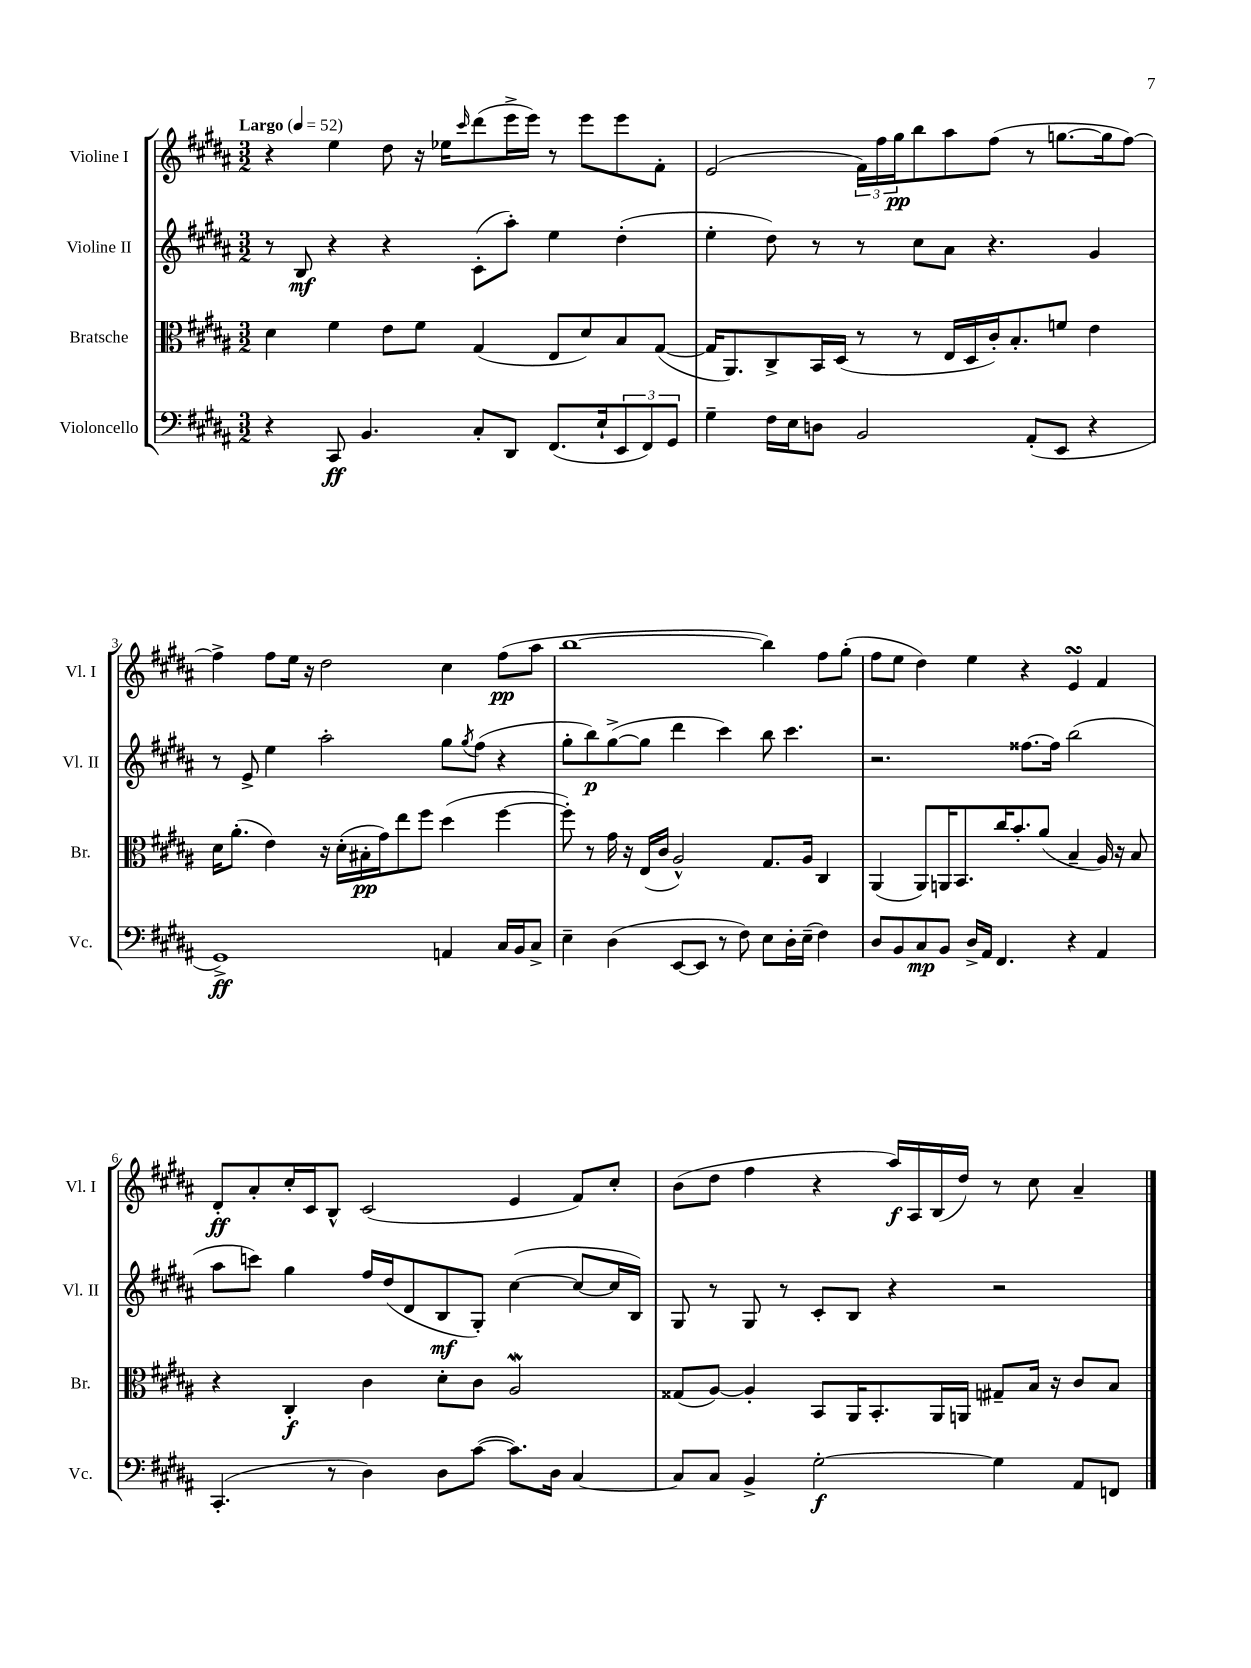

**kern	**dynam	**kern	**dynam	**kern	**dynam	**kern	**dynam
*part4	*part4	*part3	*part3	*part2	*part2	*part1	*part1
*staff4	*staff4	*staff3	*staff3	*staff2	*staff2	*staff1	*staff1
*I"Violoncello	*	*I"Bratsche	*	*I"Violine II	*	*I"Violine I	*
*I'Vc.	*	*I'Br.	*	*I'Vl. II	*	*I'Vl. I	*
*clefF4	*	*clefC3	*	*clefG2	*	*clefG2	*
*k[f#c#g#d#a#]	*	*k[f#c#g#d#a#]	*	*k[f#c#g#d#a#]	*	*k[f#c#g#d#a#]	*
*M3/2	*	*M3/2	*	*M3/2	*	*M3/2	*
*MM52	*	*MM52	*	*MM52	*	*MM52	*
=1	=1	=1	=1	=1	=1	=1	=1
!	!	!	!	!	!	!LO:TX:a:B:t=Largo	!
4r	.	4d#\	.	8r	.	4r	.
.	.	.	.	8B/	mf	.	.
8CC#/	ff	4f#\	.	4r	.	4ee\	.
4.BB/	.	.	.	.	.	.	.
.	.	8e\L	.	4r	.	8dd#\	.
.	.	8f#\J	.	.	.	16r	.
.	.	.	.	.	.	16ee-X\KL	.
.	.	.	.	.	.	16qqccc#/	.
8C#'/L	.	(4G#/	.	(8c#'\L	.	(8ddd#\	.
8DD#/J	.	.	.	8aa#'\J)	.	16eee^\L	.
.	.	.	.	.	.	16eee\JJ)	.
(8.FF#/L	.	8E/L	.	4ee\	.	8r	.
.	.	8d#/)	.	.	.	8eee\L	.
16E`/k	.	.	.	.	.	.	.
12EE/	.	8B/	.	(4dd#'\	.	8eee\	.
12FF#/)	.	.	.	.	.	.	.
.	.	([8G#/J	.	.	.	8f#'\J	.
12GG#/J	.	.	.	.	.	.	.
=2	=2	=2	=2	=2	=2	=2	=2
4G#~\	.	16G#/KL]	.	4ee'\	.	(2e/	.
.	.	8.AA#/)	.	.	.	.	.
16F#\LL	.	8C#^/	.	8dd#\)	.	.	.
16E\J	.	.	.	.	.	.	.
8Dn\J	.	16BB/L	.	8r	.	.	.
.	.	(16D#/JJ	.	.	.	.	.
2BB/	.	8r	.	8r	.	24f#\LL)	.
.	.	.	.	.	.	24ff#\	.
.	.	.	.	.	.	24gg#\J	pp
.	.	8r	.	8cc#\L	.	8bb\	.
.	.	16E/LL	.	8a#\J	.	8aa#\	.
.	.	16D#/	.	.	.	.	.
.	.	16c#'/J)	.	4.r	.	(8ff#\J	.
.	.	8.B'/	.	.	.	.	.
(8AA#'/L	.	.	.	.	.	8r	.
8EE/J	.	8fn/J	.	.	.	[8.ggn\L	.
4r	.	4e\	.	4g#/	.	.	.
.	.	.	.	.	.	16gg\k]	.
.	.	.	.	.	.	[8ff#\J)	.
!!LO:LB:g=z
=3	=3	=3	=3	=3	=3	=3	=3
1GG#^)	ff	16d#\KL	.	8r	.	4ff#^\]	.
.	.	(8.a#'\J	.	.	.	.	.
.	.	.	.	8e^/	.	.	.
.	.	4e\)	.	4ee\	.	8ff#\L	.
.	.	.	.	.	.	16ee\Jk	.
.	.	.	.	.	.	16r	.
.	.	16r	.	2aa#'\	.	2dd#\	.
.	.	(16d#'\LL	.	.	.	.	.
.	.	16B#X'\	pp	.	.	.	.
.	.	16g#\J)	.	.	.	.	.
.	.	8ee\	.	.	.	.	.
.	.	8ff#\J	.	.	.	.	.
4AAn/	.	(4dd#\	.	8gg#\L	.	4cc#\	.
.	.	.	.	8qgg#/	.	.	.
.	.	.	.	(8ff#\J	.	.	.
16C#/LL	.	[4ff#\	.	4r	.	(8ff#\L	pp
16BB/J	.	.	.	.	.	.	.
8C#^/J	.	.	.	.	.	8aa#\J	.
=4	=4	=4	=4	=4	=4	=4	=4
4E~\	.	8ff#'\])	.	8gg#'\L	.	[1bb	.
.	.	8r	.	8bb\)	p	.	.
(4D#\	.	16g#\	.	([8gg#^\	.	.	.
.	.	16r	.	.	.	.	.
.	.	(16E/LL	.	8gg#\J]	.	.	.
.	.	16c#/JJ	.	.	.	.	.
[8EE/L	.	2A#^^/)	.	4ddd#\	.	.	.
8EE/J]	.	.	.	.	.	.	.
8r	.	.	.	4ccc#\)	.	.	.
8F#\)	.	.	.	.	.	.	.
8E\L	.	8.G#/L	.	8bb\	.	4bb\])	.
16D#'\L	.	.	.	4.ccc#\	.	.	.
(16E~\JJ	.	16A#/Jk	.	.	.	.	.
4F#\)	.	4C#/	.	.	.	8ff#\L	.
.	.	.	.	.	.	(8gg#'\J	.
=5	=5	=5	=5	=5	=5	=5	=5
8D#/L	.	(4AA#/	.	2.r	.	8ff#\L	.
8BB/	.	.	.	.	.	8ee\J	.
8C#/	mp	8AA#/L)	.	.	.	4dd#\)	.
8BB/J	.	16AAn/K	.	.	.	.	.
.	.	8.BB/	.	.	.	.	.
16D#^/LL	.	.	.	.	.	4ee\	.
16AA#/JJ	.	.	.	.	.	.	.
4.FF#/	.	16cc#/K	.	.	.	.	.
.	.	8.b'/	.	.	.	.	.
.	.	.	.	[8.ff##X\L	.	4r	.
.	.	(8a#/J	.	.	.	.	.
.	.	.	.	16ff##\Jk]	.	.	.
4r	.	4B~/	.	(2bb\	.	4esSSs/	.
4AA#/	.	16A#/)	.	.	.	4f#/	.
.	.	16r	.	.	.	.	.
.	.	8B/	.	.	.	.	.
!!LO:LB:g=z
=6	=6	=6	=6	=6	=6	=6	=6
(4.CC#'/	.	4r	.	8aa#\L	.	8d#'/L	ff
.	.	.	.	8cccn\J)	.	8a#'/	.
.	.	4C#'/	f	4gg#\	.	16cc#'/L	.
.	.	.	.	.	.	16c#/J	.
8r	.	.	.	.	.	8B^^/J	.
4D#\)	.	4c#\	.	16ff#/LL	.	(2c#/	.
.	.	.	.	(16dd#/J	.	.	.
.	.	.	.	8d#/	.	.	.
8D#\L	.	8d#'\L	.	8B/	mf	.	.
([8c#\J	.	8c#\J	.	8G#'/J)	.	.	.
8.c#\L])	.	2A#W/	.	([4cc#\	.	4e/	.
16D#\Jk	.	.	.	.	.	.	.
[4C#/	.	.	.	8cc#/L_	.	8f#/L)	.
.	.	.	.	16cc#/L]	.	8cc#'/J	.
.	.	.	.	16B/JJ)	.	.	.
=7	=7	=7	=7	=7	=7	=7	=7
8C#/L]	.	(8G##X/L	.	8G#/	.	(8b\L	.
8C#/J	.	[8A#/J)	.	8r	.	8dd#\J	.
4BB^/	.	4A#'/]	.	8G#/	.	4ff#\	.
.	.	.	.	8r	.	.	.
[2G#'\	f	8BB/L	.	8c#'/L	.	4r	.
.	.	16AA#/K	.	8B/J	.	.	.
.	.	8.BB'/	.	.	.	.	.
.	.	.	.	4r	.	16aa#/LL)	f
.	.	.	.	.	.	16A#/	.
.	.	16AA#/L	.	.	.	(16B/	.
.	.	16AAn/JJ	.	.	.	16dd#/JJ)	.
4G#\]	.	8G#X~/L	.	2r	.	8r	.
.	.	16B/Jk	.	.	.	8cc#\	.
.	.	16r	.	.	.	.	.
8AA#/L	.	8c#/L	.	.	.	4a#~/	.
8FFn/J	.	8B/J	.	.	.	.	.
==	==	==	==	==	==	==	==
*-	*-	*-	*-	*-	*-	*-	*-
